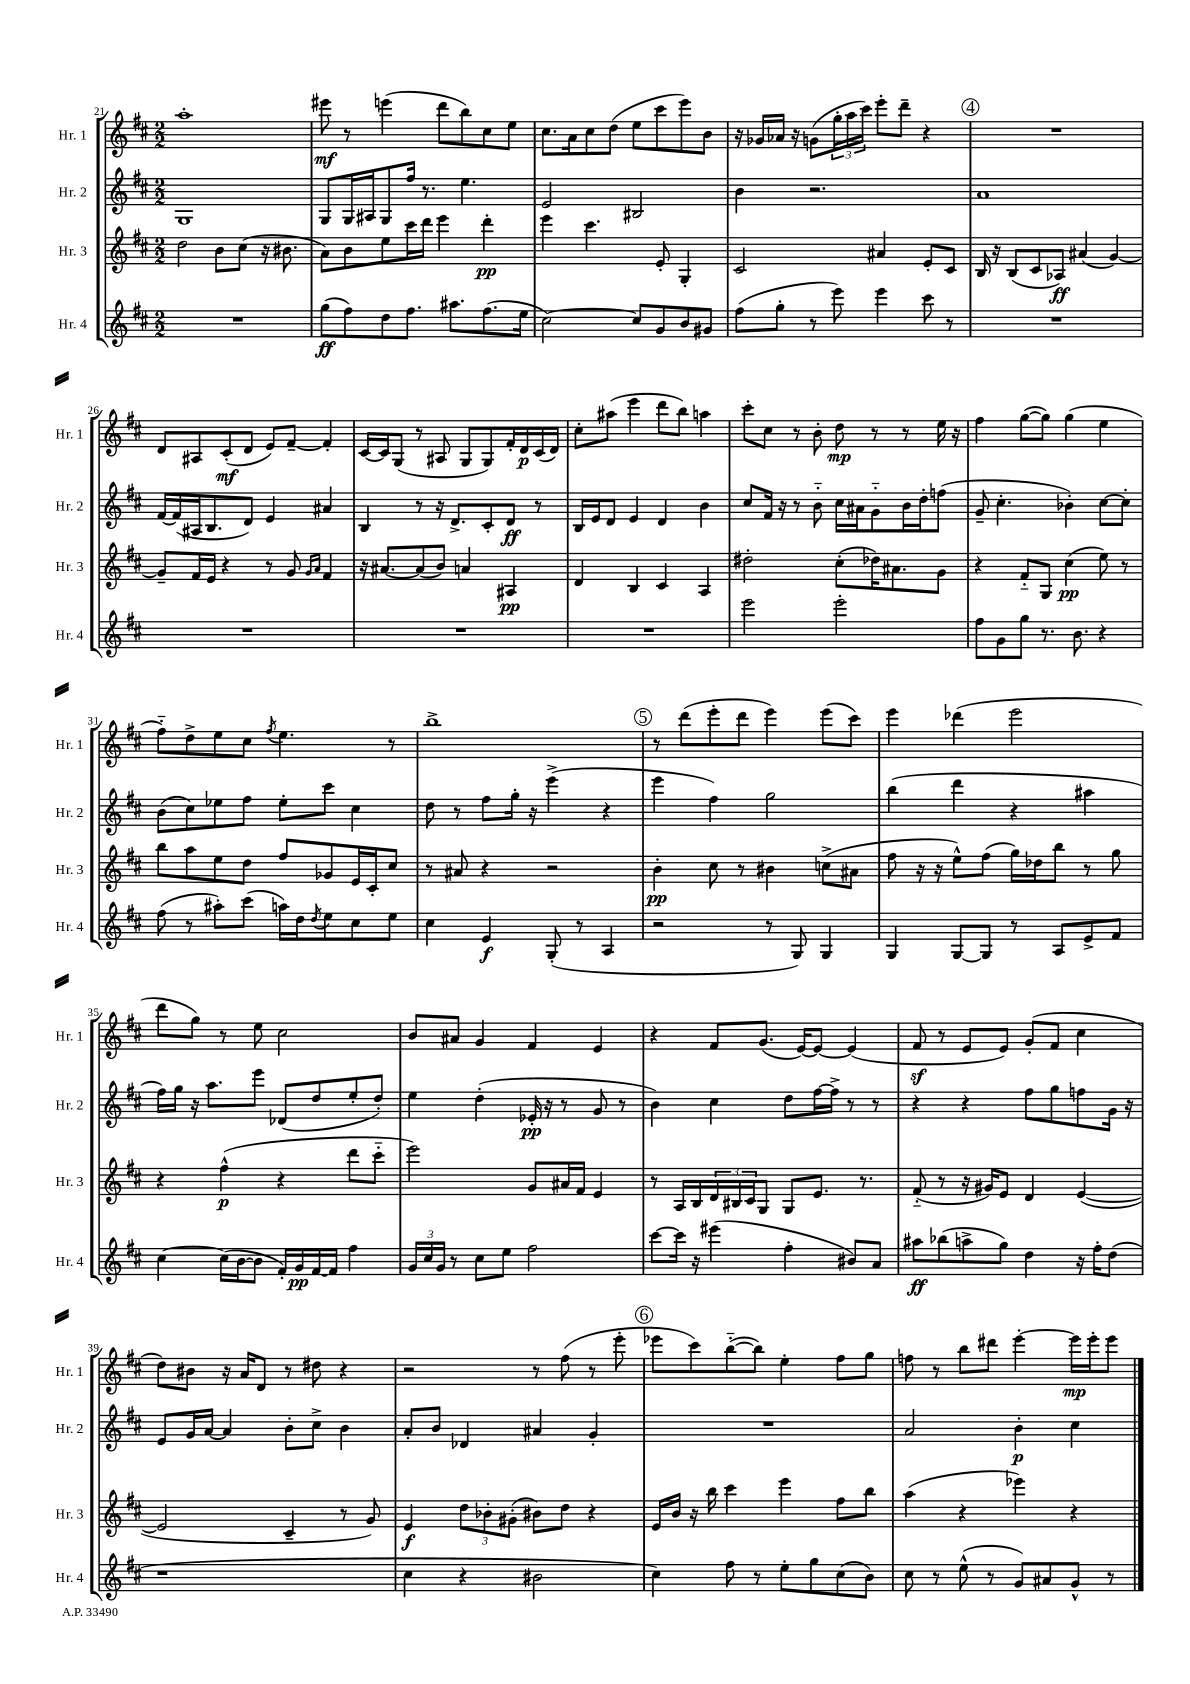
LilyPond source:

<<
\new StaffGroup <<
\new Staff = "s0" \with { instrumentName = "Hr. 1" shortInstrumentName = "Hr. 1" } {
    \clef treble \key d \major \numericTimeSignature \time 2/2
    a''1-. |
    eis'''8\mf r8 e'''4( d'''8 b''8) cis''8 e''8 |
    cis''8. a'16 cis''8 d''8( e''8 cis'''8 e'''8) b'8 |
    r16 ges'16 aes'16 r16 g'8( \tuplet 3/2 { g''16-. a''16 cis'''16) } e'''8-. d'''8-- r4 |
    \mark \markup { \circle "4" } R1 |
    d'8 ais8 cis'8-.\mf( d'8 e'8) fis'8~-- fis'4-. |
    cis'16~ cis'16 g8( r8 ais8 g8 g8) fis'16-. d'16\p cis'16( d'16) |
    cis''8-. ais''8( e'''4 d'''8 b''8) a''4 |
    cis'''8-. cis''8 r8 b'8-. d''8\mp r8 r8 e''16 r16 |
    fis''4 g''8~( g''8) g''4( e''4 |
    fis''8-_) d''8-> e''8 cis''8 \acciaccatura { fis''8 } e''4. r8 |
    b''1-> |
    \mark \markup { \circle "5" } r8 d'''8( e'''8-. d'''8 e'''4) e'''8( cis'''8) |
    e'''4 des'''4( e'''2 |
    d'''8 g''8) r8 e''8 cis''2 |
    b'8 ais'8 g'4 fis'4 e'4 |
    r4 fis'8 g'8.( e'16~) e'8~ e'4( |
    fis'8\sf r8 e'8 e'8) g'8-.( fis'8 cis''4 |
    d''8) bis'8 r16 a'16 d'8 r8 dis''8 r4 |
    r2 r8 fis''8( r8 e'''8-. |
    \mark \markup { \circle "6" } ees'''8 cis'''8) b''8~-_( b''8) e''4-. fis''8 g''8 |
    f''8 r8 b''8 dis'''8 e'''4~-. e'''16\mp e'''16-. e'''8 \bar "|." |
}
\new Staff = "s1" \with { instrumentName = "Hr. 2" shortInstrumentName = "Hr. 2" } {
    \clef treble \key d \major \numericTimeSignature \time 2/2
    g1 |
    g8 g16 ais16 g8 fis''16 r8. e''4. |
    e'2 bis2 |
    b'4 r2. |
    \mark \markup { \circle "4" } a'1 |
    fis'16~ fis'16( ais16 b8. d'8) e'4 ais'4 |
    b4 r8 r16 d'8.-> cis'8-. d'8\ff r8 |
    b16 e'16 d'8 e'4 d'4 b'4 |
    cis''8 fis'16 r16 r8 b'8-_ cis''16 ais'16 g'8-_ b'16 d''16-. f''8( |
    g'8-- cis''4.-. bes'4-.) cis''8~ cis''8-. |
    b'8( cis''8) ees''8 fis''8 ees''8-. cis'''8 cis''4 |
    d''8 r8 fis''8 g''16-. r16 e'''4->( r4 |
    \mark \markup { \circle "5" } e'''4 fis''4) g''2 |
    b''4( d'''4 r4 ais''4 |
    fis''16) g''16 r16 a''8. e'''8 des'8( d''8 e''8-. d''8-.) |
    e''4 d''4-.( ees'16-.\pp r16 r8 g'8 r8 |
    b'4) cis''4 d''8 fis''16~ fis''16-> r8 r8 |
    r4 r4 fis''8 g''8 f''8 g'16 r16 |
    e'8 g'16 a'16~ a'4 b'8-. cis''8-> b'4 |
    a'8-. b'8 des'4 ais'4 g'4-. |
    \mark \markup { \circle "6" } R1 |
    a'2 b'4-.\p cis''4 \bar "|." |
}
\new Staff = "s2" \with { instrumentName = "Hr. 3" shortInstrumentName = "Hr. 3" } {
    \clef treble \key d \major \numericTimeSignature \time 2/2
    d''2 b'8 cis''8( r16 bis'8. |
    a'8) b'8 e''8 cis'''16 d'''16 e'''4 d'''4-.\pp |
    e'''4 cis'''4. e'8-. g4-. |
    cis'2 ais'4 e'8-. cis'8 |
    \mark \markup { \circle "4" } b16 r16 b8( cis'8 aes8\ff) ais'4( g'4~) |
    g'8-- fis'16 e'16 r4 r8 g'8 \grace { g'16 a'16 } fis'4 |
    r16 ais'8.~ ais'8( b'8) a'4 ais4\pp |
    d'4 b4 cis'4 a4 |
    dis''2-. cis''8-.( des''16) ais'8. g'8 |
    r4 fis'8-_ g8 cis''4\pp( e''8) r8 |
    b''8 a''8 e''8 d''8 fis''8 ges'8 e'16 cis'16-. cis''8 |
    r8 ais'8 r4 r2 |
    \mark \markup { \circle "5" } b'4-.\pp cis''8 r8 bis'4 c''8->( ais'8 |
    fis''8 r16 r16 e''8-^) fis''8( g''16) des''16 b''8 r8 g''8 |
    r4 fis''4-^\p( r4 d'''8 cis'''8-_ |
    e'''2) g'8 ais'16 fis'16 e'4 |
    r8 a16 b16 \tuplet 3/2 { d'16 bis16 cis'16 } g8 g8 e'8. r8. |
    fis'8-_( r8 r16 gis'16) e'8 d'4 e'4~( |
    e'2 cis'4-- r8 g'8) |
    e'4\f \tuplet 3/2 { d''8 bes'8-. gis'8-.( } bis'8) d''8 r4 |
    \mark \markup { \circle "6" } e'16 b'16 r16 b''16 cis'''4 e'''4 fis''8 b''8 |
    a''4( r4 ees'''4) r4 \bar "|." |
}
\new Staff = "s3" \with { instrumentName = "Hr. 4" shortInstrumentName = "Hr. 4" } {
    \clef treble \key d \major \numericTimeSignature \time 2/2
    R1 |
    g''8\ff( fis''8) d''8 fis''8. ais''8. fis''8.( e''16 |
    cis''2~) cis''8 g'8 b'8 gis'8 |
    fis''8( g''8-. r8 e'''8) e'''4 cis'''8 r8 |
    \mark \markup { \circle "4" } R1 |
    R1 |
    R1 |
    R1 |
    e'''2 e'''2-. |
    fis''8 g'8 g''8 r8. b'8. r4 |
    fis''8( r8 ais''8-.) cis'''8( a''16) d''16 \acciaccatura { d''8 } e''8 cis''8 e''8 |
    cis''4 e'4\f g8-.( r8 a4 |
    \mark \markup { \circle "5" } r2 r8 g8) g4 |
    g4 g8~ g8 r8 a8 e'8-> fis'8 |
    cis''4~ cis''16( b'16~ b'8 fis'16-.) g'16\pp fis'16~ fis'16 fis''4 |
    \tuplet 3/2 { g'16 cis''16 g'16 } r8 cis''8 e''8 fis''2 |
    cis'''8~ cis'''16 r16 eis'''4( fis''4-. bis'8) a'8 |
    ais''8\ff bes''8( a''8-> g''8) d''4 r16 fis''16-. d''8( |
    r1 |
    cis''4 r4 bis'2 |
    \mark \markup { \circle "6" } cis''4) fis''8 r8 e''8-. g''8 cis''8( b'8) |
    cis''8 r8 e''8-^( r8 g'8) ais'8 g'8-^ r8 \bar "|." |
}
>>
>>
\layout { \context { \Score currentBarNumber = #21 } }
